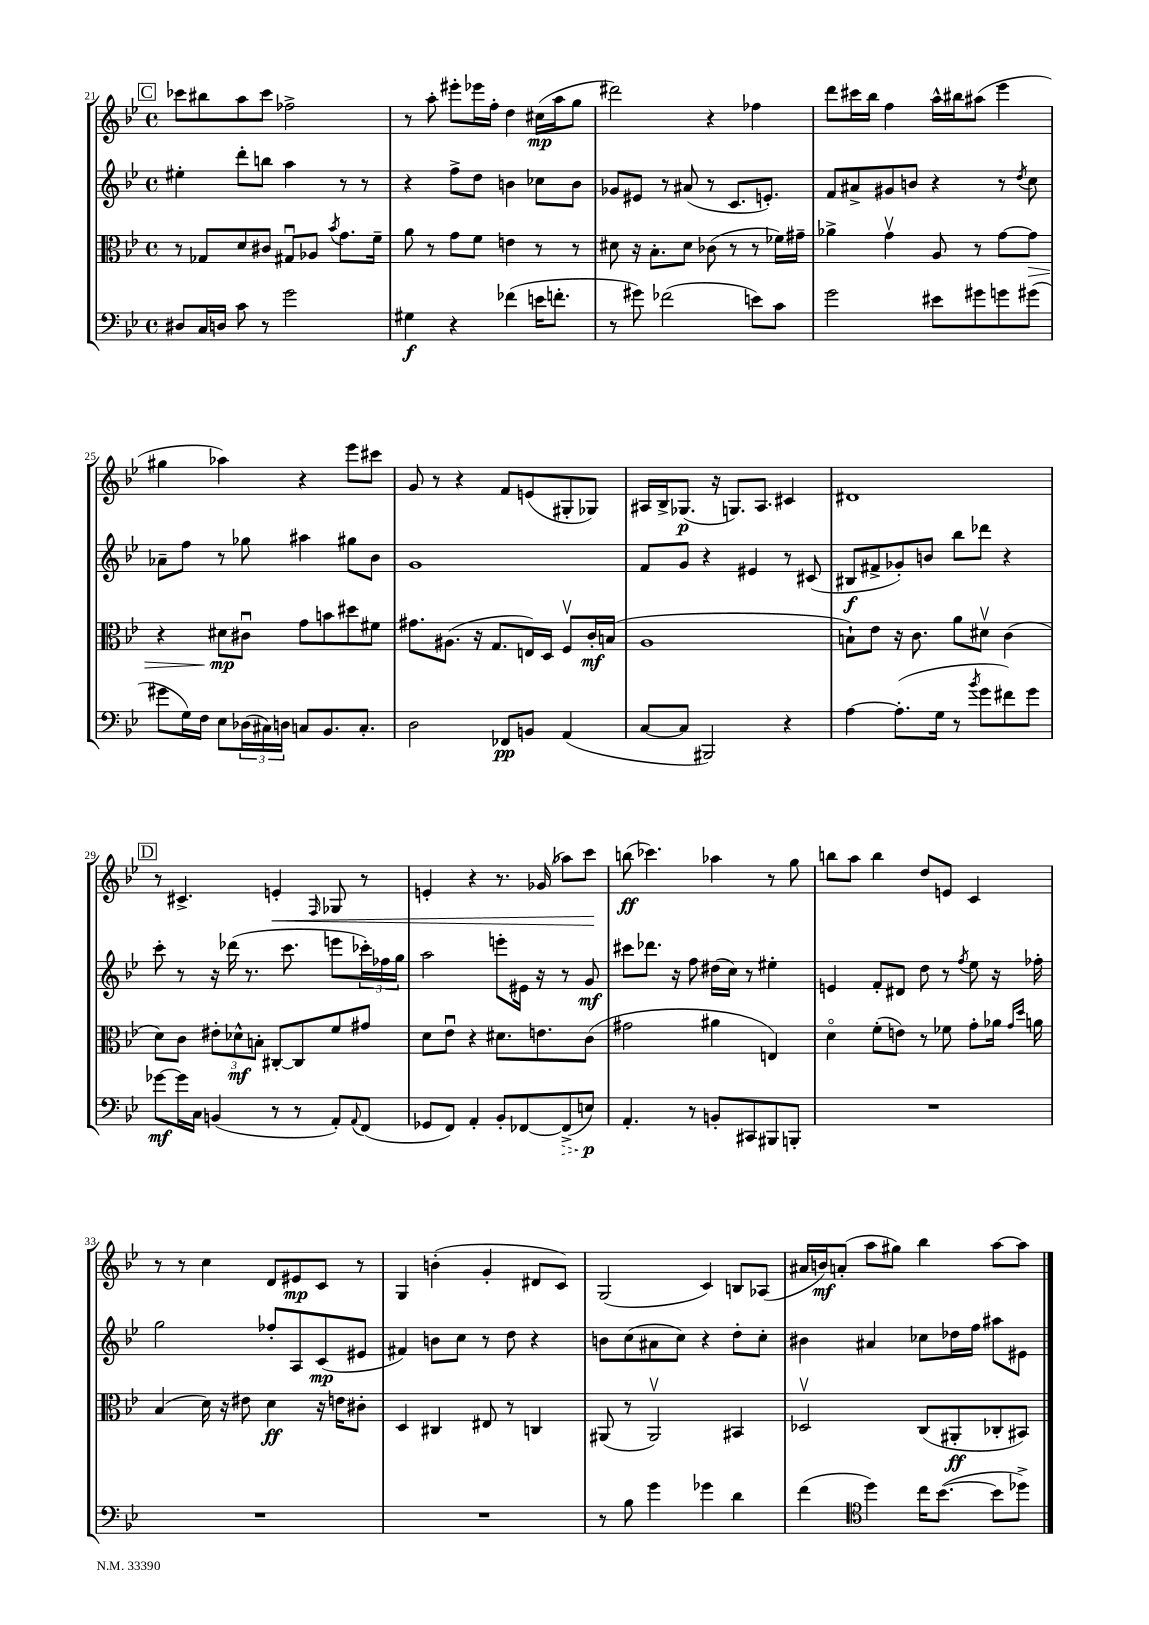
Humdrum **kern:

**kern	**kern	**kern	**kern
*staff4	*staff3	*staff2	*staff1
*clefF4	*clefC3	*clefG2	*clefG2
*k[b-e-]	*k[b-e-]	*k[b-e-]	*k[b-e-]
*M4/4	*M4/4	*M4/4	*M4/4
*met(c)	*met(c)	*met(c)	*met(c)
8D#/L	8r	4ee#'\	8ccc-\L
16C/L	8G-/L	.	8bb#\
16D/JJ	.	.	.
8c\	8d/	8ddd'\L	8aa\
8r	8c#/J	8bb\J	8ccc-\J
2g\	8G#u/L	4aa\	2ff-^\
.	8A-/J	.	.
.	8qb-/	.	.
.	8.g\L	8r	.
.	.	8r	.
.	16f~\Jk	.	.
=	=	=	=
4G#\	8a\	4r	8r
.	8r	.	8aa'\
4r	8g\L	8ff^\L	8eee#'\L
.	8f\J	8dd\J	16eee-\L
.	.	.	16ff'\JJ
(4f-\	4e\	4b\	4dd\
16e\LK	8r	8cc-\L	(16cc#\LL
8.f'\J	.	.	16aa\J
.	8r	8b\J	8gg\J
=	=	=	=
8r	8d#\	8g-/L	2ddd#\)
8g#\)	16r	8e#/J	.
.	8.B-'\L	.	.
(2f-\	.	8r	.
.	8d#\J	(8a#/	.
.	(8c-\	8r	4r
.	8r	8.c/L	.
8e\L)	8r	.	4ff-\
.	.	8.e'/J)	.
8c\J	16f-\LL)	.	.
.	16g#~\JJ	.	.
=	=	=	=
2g\	4a-^\	8f/L	8ddd\L
.	.	8a#^/	16ccc#\L
.	.	.	16bb-\JJ
.	4gv\	8g#/	4ff\
.	.	8b/J	.
8e#\L	8A/	4r	16aa^^\LL
.	.	.	16bb#\J
8g#\	8r	.	(8aa#\J
8g\	[8g\L	8r	4eee-\
.	.	8qdd/	.
(8g#\J	8g\]J	8cc\	.
=	=	=	=
8g#\L	4r	8a-~\L	4gg#\
16G\L)	.	8ff\J	.
16F\JJ	.	.	.
8E-\L	8d#\L	8r	4aa-\)
(24D-\L	8c#u\J	8gg-\	.
24C#\)	.	.	.
24D\JJ	.	.	.
8C/L	8g\L	4aa#\	4r
8.BB-/	8b\	.	.
.	8dd#\	8gg#\L	8eee-\L
8.C'/J	.	.	.
.	8f#\J	8b-\J	8ccc#\J
=	=	=	=
2D\	8.g#\L	1g	8g/
.	.	.	8r
.	(8.A#\J	.	.
.	.	.	4r
.	16r	.	.
.	8.G/L	.	.
8FF-/L	.	.	8f/L
8BB/J	16E/L)	.	(8e/
.	16D/JJ	.	.
(4AA/	8Fv/L	.	8G#'/
.	16c'/L	.	8G-/J)
.	(16B/JJ	.	.
=	=	=	=
[8C/L	1A	8f/L	16A#/LL
.	.	.	16B-^/J
8C/]J	.	8g/J	(8.G-/J
2BBB#/)	.	4r	.
.	.	.	16r
.	.	.	8.G/L)
.	.	4e#/	.
.	.	.	8.A#/J
4r	.	8r	4c#/
.	.	(8c#/	.
=	=	=	=
[4A\	8B`\L)	8B#/L	1d#
.	8e-\J	8f#^/	.
(8.A'\]L	16r	8g-'/)	.
.	8.c\	.	.
.	.	8b/J	.
16G\Jk	.	.	.
8r	8a\L	8bb-\L	.
8qb-/	.	.	.
8g\L	8d#v\J	8ddd-\J	.
8f#\)	(4c\	4r	.
8g\J	.	.	.
=	=	=	=
[8g-\L	8d\L)	8ccc'\	8r
16g-\]L	8c\J	8r	4.c#^/
16C\JJ	.	.	.
(4BB/	12e#'\L	16r	.
.	.	(16ddd-\	.
.	12d-^^\	.	.
.	.	8.r	.
.	12B'\J	.	.
8r	[8C#'/L	.	4e'/
.	.	8.ccc\	.
8r	8C#/]	.	.
.	.	.	16qqF/
8AA'/L)	8f/	8eee\L	8G-/
8qqAA/	.	.	.
(8FF/J	8g#/J	24ccc-'\L)	8r
.	.	24ff-\	.
.	.	24gg\JJ	.
=	=	=	=
8GG-/L	8d\L	2aa\	4e'/
8FF/J)	8e-u\J	.	.
4AA'/	4r	.	4r
8BB-'/L	8.d#\L	8eee'\L	8.r
[8FF-/	.	16e#\Jk	.
.	8.e\	16r	(16g-/
(8FF-^/]	.	8r	8aa-\L)
8E/J)	(8c\J	8g/	8ccc\J
=	=	=	=
4.AA'/	2g#\	8ccc#\L	(8bb\
.	.	8.ddd-\J	4.ccc-\)
.	.	16r	.
8r	.	8ff\	.
8BB'/L	4a#\	(16dd#\LL	4aa-\
.	.	16cc\JJ)	.
8CC#/	.	8r	.
8BBB#/	4E/)	4ee#'\	8r
8BBB'/J	.	.	8gg\
=	=	=	=
1r	4do\	4e/	8bb\L
.	.	.	8aa\J
.	(8f'\L	8f'/L	4bb\
.	8e\J)	8d#/J	.
.	8r	8dd\	8dd/L
.	8f-\	8r	8e/J
.	.	8qff/	.
.	8g'\L	8ee-\	4c/
.	16a-\Jk	16r	.
.	16qqg/LL	.	.
.	16qqdd/JJ	.	.
.	16a\	16ff-'\	.
=	=	=	=
1r	(4B-/	2gg\	8r
.	.	.	8r
.	16d\)	.	4cc\
.	16r	.	.
.	8e#\	.	.
.	4d\	8ff-'/L	8d/L
.	.	8A/	8e#/
.	16r	(8c/	8c/J
.	16e\LK	.	.
.	8c#'\J	8e#/J	8r
=	=	=	=
1r	4D/	4f#/)	4G/
.	4C#/	8b\L	(4b'\
.	.	8cc\J	.
.	8E#/	8r	4g'/
.	8r	8dd\	.
.	4C/	4r	8d#/L
.	.	.	8c/J)
=	=	=	=
8r	(8AA#/	8b\L	(2G/
8B-\	8r	(8cc\	.
4g\	2AA#v/)	8a#\	.
.	.	8cc\J)	.
4g-\	.	4r	4c/)
4d\	4BB#/	8dd'\L	8B/L
.	.	8cc'\J	(8A-/J
=	=	=	=
(4f\	2D-v/	4b#\	16a#/LL
.	.	.	16b/J)
.	.	.	(8a'/J
*clefC4	*	*	*
4dd\)	.	4a#/	8aa\L
.	.	.	8gg#\J)
16cc\LK	(8C/L	8cc-\L	4bb-\
([8.b-\J	.	.	.
.	8AA#'/	16dd-\L	.
.	.	16ff\JJ	.
8b-\]L	8C-'/	8aa#\L	[8aa\L
8dd-^\J)	8BB#/J)	8e#\J	8aa\]J
==	==	==	==
*-	*-	*-	*-
